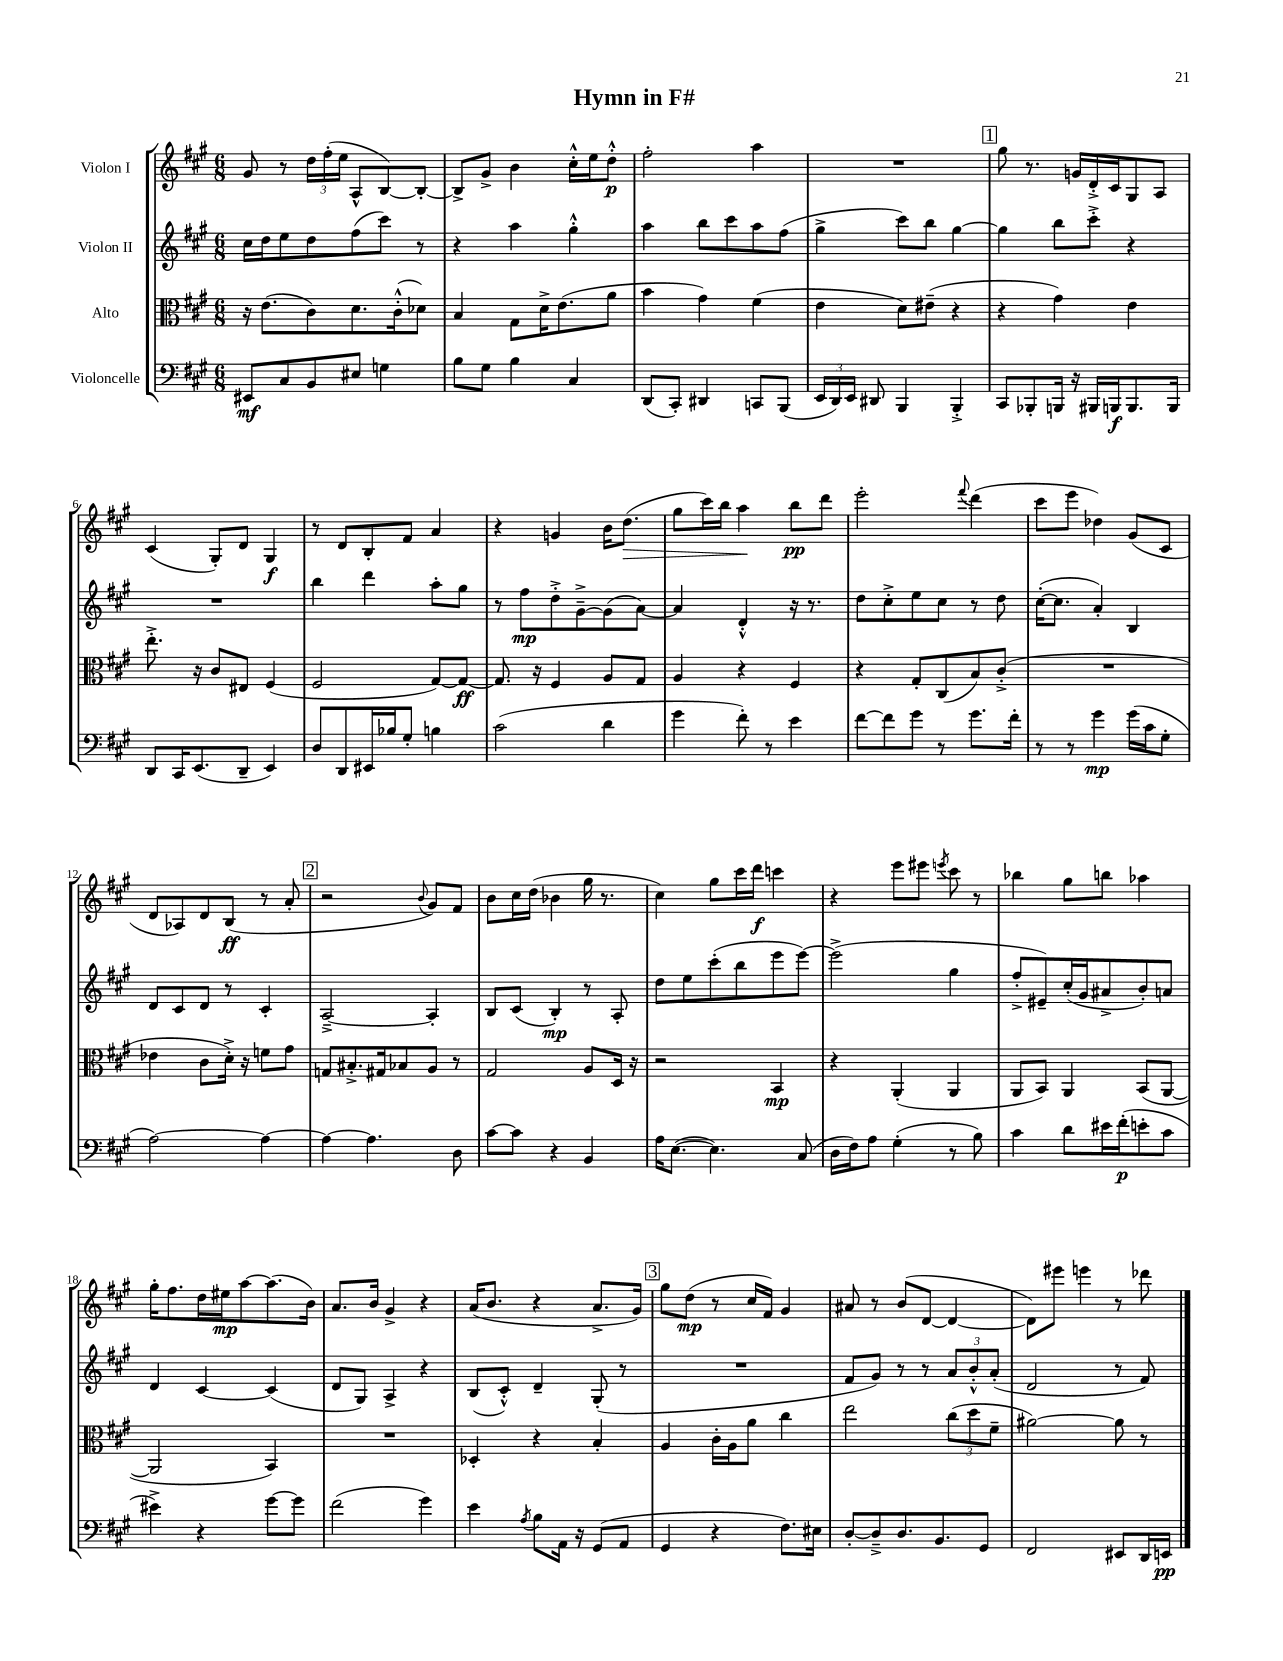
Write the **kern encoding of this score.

**kern	**dynam	**kern	**dynam	**kern	**dynam	**kern	**dynam
*part4	*part4	*part3	*part3	*part2	*part2	*part1	*part1
*staff4	*staff4	*staff3	*staff3	*staff2	*staff2	*staff1	*staff1
*I"Violoncelle	*	*I"Alto	*	*I"Violon II	*	*I"Violon I	*
*clefF4	*	*clefC3	*	*clefG2	*	*clefG2	*
*k[f#c#g#]	*	*k[f#c#g#]	*	*k[f#c#g#]	*	*k[f#c#g#]	*
*M6/8	*	*M6/8	*	*M6/8	*	*M6/8	*
=1	=1	=1	=1	=1	=1	=1	=1
8EE#X/L	mf	16r	.	16cc#\LL	.	8g#/	.
.	.	(8.e\L	.	16dd\J	.	.	.
8C#/	.	.	.	8ee\	.	8r	.
8BB/	.	8c#\)	.	8dd\	.	24dd\LL	.
.	.	.	.	.	.	(24ff#'\	.
.	.	.	.	.	.	24ee\JJ	.
8E#X/J	.	8.d\	.	(8ff#\	.	8A^^/L	.
4Gn\	.	.	.	8ccc#\J)	.	[8B/)	.
.	.	(16c#'^^\k	.	.	.	.	.
.	.	8d-X\J)	.	8r	.	8B'/J_	.
=2	=2	=2	=2	=2	=2	=2	=2
8B\L	.	4B/	.	4r	.	8B^/L]	.
8G#\J	.	.	.	.	.	8g#^/J	.
4B\	.	8G#\L	.	4aa\	.	4b\	.
.	.	16d^\K	.	.	.	.	.
.	.	(8.e\	.	.	.	.	.
4C#/	.	.	.	4gg#'^^\	.	16cc#'^^\LL	.
.	.	.	.	.	.	16ee\J	.
.	.	8a\J	.	.	.	8dd'^^\J	p
=3	=3	=3	=3	=3	=3	=3	=3
(8DD/L	.	4b\	.	4aa\	.	2ff#'\	.
8CC#'/J)	.	.	.	.	.	.	.
4DD#X/	.	4g#\)	.	8bb\L	.	.	.
.	.	.	.	8ccc#\	.	.	.
8CCn/L	.	(4f#\	.	8aa\	.	4aa\	.
(8BBB/J	.	.	.	(8ff#\J	.	.	.
=4	=4	=4	=4	=4	=4	=4	=4
24EE/LL	.	4e\	.	4gg#^\	.	2.r	.
24DD/)	.	.	.	.	.	.	.
24EE/JJ	.	.	.	.	.	.	.
8DD#X/	.	.	.	.	.	.	.
4BBB/	.	8d\L)	.	8ccc#\L)	.	.	.
.	.	(8e#X~\J	.	8bb\J	.	.	.
4BBB'^/	.	4r	.	[4gg#\	.	.	.
!!LO:REH:place=s1:t=1
=5	=5	=5	=5	=5	=5	=5	=5
8CC#/L	.	4r	.	4gg#\]	.	8gg#\	.
8BBB-X'/	.	.	.	.	.	8.r	.
16BBBn/Jk	.	4g#\)	.	8bb\L	.	.	.
16r	.	.	.	.	.	16gn/LL	.
16BBB#X/LL	.	.	.	8ccc#'^\J	.	16d'^/	.
16BBBn/J	f	.	.	.	.	16c#/J	.
8.BBB/	.	4e\	.	4r	.	8G#/	.
.	.	.	.	.	.	8A/J	.
16BBB/Jk	.	.	.	.	.	.	.
!!LO:LB:g=z
=6	=6	=6	=6	=6	=6	=6	=6
8DD/L	.	8.ee'^\	.	2.r	.	(4c#/	.
16CC#/K	.	.	.	.	.	.	.
(8.EE/	.	16r	.	.	.	.	.
.	.	8c#/L	.	.	.	8G#'/L)	.
8DD~/J	.	8E#X/J	.	.	.	8d/J	.
4EE/)	.	(4F#/	.	.	.	4G#/	f
=7	=7	=7	=7	=7	=7	=7	=7
8D/L	.	2F#/	.	4bb\	.	8r	.
8DD/	.	.	.	.	.	8d/L	.
16EE#X/L	.	.	.	4ddd\	.	8B'/	.
16B-X/J	.	.	.	.	.	.	.
8G#'/J	.	.	.	.	.	8f#/J	.
4Bn\	.	[8G#/L)	.	8aa'\L	.	4a/	.
.	.	8G#/J_	ff	8gg#\J	.	.	.
=8	=8	=8	=8	=8	=8	=8	=8
(2c#\	.	8.G#/]	.	8r	.	4r	.
.	.	.	.	8ff#\L	mp	.	.
.	.	16r	.	.	.	.	.
.	.	4F#/	.	8dd'^\	.	4gn/	.
.	.	.	.	[8g#~^\	.	.	.
4d\	.	8A/L	.	(8g#\]	.	16b\KL	.
!	!	!	!	!	!	!	!LO:HP:b
.	.	.	.	.	.	(8.dd\J	>
.	.	8G#/J	.	[8a\J)	.	.	.
=9	=9	=9	=9	=9	=9	=9	=9
4g#\	.	4A/	.	4a/]	.	8gg#\L	.
.	.	.	.	.	.	16ccc#\L)	.
.	.	.	.	.	.	16bb\JJ	.
8f#'\)	.	4r	.	4d'^^/	.	4aa\	.
8r	.	.	.	.	.	.	.
4e\	.	4F#/	.	16r	.	8bb\L	] pp
.	.	.	.	8.r	.	.	.
.	.	.	.	.	.	8ddd\J	.
=10	=10	=10	=10	=10	=10	=10	=10
[8f#\L	.	4r	.	8dd\L	.	2eee'\	.
8f#\]	.	.	.	8cc#'^\	.	.	.
8g#\J	.	8G#'/L	.	8ee\	.	.	.
8r	.	(8C#/	.	8cc#\J	.	.	.
.	.	.	.	.	.	8qqfff#/	.
8.g#\L	.	8B/)	.	8r	.	(4ddd\	.
.	.	(8c#'^/J	.	8dd\	.	.	.
16f#'\Jk	.	.	.	.	.	.	.
=11	=11	=11	=11	=11	=11	=11	=11
8r	.	2.r	.	([16cc#'\KL	.	8ccc#\L	.
.	.	.	.	8.cc#\J]	.	.	.
8r	.	.	.	.	.	8eee\J	.
4g#\	mp	.	.	4a'/)	.	4dd-X\)	.
(16g#\LL	.	.	.	4B/	.	(8g#/L	.
16c#\J	.	.	.	.	.	.	.
8G#'\J	.	.	.	.	.	8c#/J	.
!!LO:LB:g=z
=12	=12	=12	=12	=12	=12	=12	=12
[2A\)	.	4e-X\	.	8d/L	.	8d/L	.
.	.	.	.	8c#/	.	8A-X/)	.
.	.	8c#\L	.	8d/J	.	8d/	.
.	.	16d'^\Jk)	.	8r	.	(8B/J	ff
.	.	16r	.	.	.	.	.
4A\_	.	8fn\L	.	4c#'/	.	8r	.
.	.	8g#\J	.	.	.	8a'/	.
!!LO:REH:place=s1:t=2
=13	=13	=13	=13	=13	=13	=13	=13
4A\_	.	8Gn/L	.	[2A~^/	.	2r	.
.	.	8.B#X'^/	.	.	.	.	.
4.A\]	.	.	.	.	.	.	.
.	.	16G#X/k	.	.	.	.	.
.	.	8B-X/	.	.	.	.	.
.	.	.	.	.	.	8qqb/	.
.	.	8A/J	.	4A'/]	.	8g#/L)	.
8D\	.	8r	.	.	.	8f#/J	.
=14	=14	=14	=14	=14	=14	=14	=14
[8c#\L	.	2G#/	.	8B/L	.	8b\L	.
8c#\J]	.	.	.	(8c#/J	.	16cc#\L	.
.	.	.	.	.	.	(16dd\JJ	.
4r	.	.	.	4B'/)	mp	4b-X\	.
4BB/	.	8A/L	.	8r	.	16gg#\	.
.	.	.	.	.	.	8.r	.
.	.	16D/Jk	.	8A'/	.	.	.
.	.	16r	.	.	.	.	.
=15	=15	=15	=15	=15	=15	=15	=15
16A\KL	.	2r	.	8dd\L	.	4cc#\)	.
([8.E\J	.	.	.	.	.	.	.
.	.	.	.	8ee\	.	.	.
4.E\])	.	.	.	(8ccc#'\	.	8gg#\L	.
.	.	.	.	8bb\	.	16ccc#\L	.
.	.	.	.	.	.	16ddd\JJ	f
.	.	4BB/	mp	8eee\	.	4cccn\	.
(8C#/	.	.	.	[8eee\J)	.	.	.
=16	=16	=16	=16	=16	=16	=16	=16
16D\LL	.	4r	.	(2eee^\]	.	4r	.
16F#\J)	.	.	.	.	.	.	.
8A\J	.	.	.	.	.	.	.
(4G#'\	.	(4AA'/	.	.	.	8eee\L	.
.	.	.	.	.	.	8eee#X\J	.
.	.	.	.	.	.	8qeeen/	.
8r	.	4AA/	.	4gg#\	.	8ccc#\	.
8B\)	.	.	.	.	.	8r	.
=17	=17	=17	=17	=17	=17	=17	=17
4c#\	.	8AA/L	.	8ff#'^/L	.	4bb-X\	.
.	.	8BB/J)	.	8e#X~/)	.	.	.
8d\L	.	4AA/	.	(16cc#'/L	.	8gg#\L	.
.	.	.	.	16g#/J	.	.	.
16e#X\L	.	.	.	8a#X^/	.	8bbn\J	.
(16f#'\J	p	.	.	.	.	.	.
8en'\	.	(8BB/L	.	8b'/)	.	4aa-X\	.
8c#\J	.	[8AA/J	.	8an/J	.	.	.
!!LO:LB:g=z
=18	=18	=18	=18	=18	=18	=18	=18
4e#X^\)	.	2AA/]	.	4d/	.	16gg#'\KL	.
.	.	.	.	.	.	8.ff#\	.
4r	.	.	.	[4c#/	.	16dd\L	.
.	.	.	.	.	.	16ee#X\J	mp
.	.	.	.	.	.	[8aa\	.
[8g#\L	.	4BB/)	.	(4c#/]	.	(8.aa\]	.
8g#\J]	.	.	.	.	.	.	.
.	.	.	.	.	.	16b\Jk)	.
=19	=19	=19	=19	=19	=19	=19	=19
(2f#\	.	2.r	.	8d/L	.	8.a/L	.
.	.	.	.	8G#/J)	.	.	.
.	.	.	.	.	.	16b/Jk	.
.	.	.	.	4A^/	.	4g#^/	.
4g#\)	.	.	.	4r	.	4r	.
=20	=20	=20	=20	=20	=20	=20	=20
4e\	.	4D-X'/	.	(8B/L	.	(16a/KL	.
.	.	.	.	.	.	8.b/J	.
.	.	.	.	8c#'^^/J)	.	.	.
8qA/	.	.	.	.	.	.	.
8B\L	.	4r	.	4d~/	.	4r	.
16AA\Jk	.	.	.	.	.	.	.
16r	.	.	.	.	.	.	.
(8GG#/L	.	4B'/	.	(8G#'/	.	8.a^/L	.
8AA/J	.	.	.	8r	.	.	.
.	.	.	.	.	.	16g#/Jk)	.
!!LO:REH:place=s1:t=3
=21	=21	=21	=21	=21	=21	=21	=21
4GG#/	.	4A/	.	2.r	.	8gg#\L	.
.	.	.	.	.	.	(8dd\J	mp
4r	.	16c#'\LL	.	.	.	8r	.
.	.	16A\J	.	.	.	.	.
.	.	8a\J	.	.	.	16cc#/LL	.
.	.	.	.	.	.	16f#/JJ)	.
8.F#\L)	.	4cc#\	.	.	.	4g#/	.
16E#X\Jk	.	.	.	.	.	.	.
=22	=22	=22	=22	=22	=22	=22	=22
[8D'/L	.	2ee\	.	8f#/L	.	8a#X/	.
8D~^/]	.	.	.	8g#/J)	.	8r	.
8.D/	.	.	.	8r	.	(8b/L	.
.	.	.	.	8r	.	[8d/J	.
8.BB/	.	.	.	.	.	.	.
.	.	(12cc#\L	.	12a/L	.	4d/_	.
.	.	12dd\	.	12b'^^/	.	.	.
8GG#/J	.	.	.	.	.	.	.
.	.	12f#~\J	.	(12a'/J	.	.	.
=23	=23	=23	=23	=23	=23	=23	=23
2FF#/	.	[2a#X\)	.	2d/	.	8d\L])	.
.	.	.	.	.	.	8eee#X\J	.
.	.	.	.	.	.	4eeen\	.
8EE#X/L	.	8a#\]	.	8r	.	8r	.
16DD/L	.	8r	.	8f#/)	.	8ddd-X\	.
16EEn/JJ	pp	.	.	.	.	.	.
==	==	==	==	==	==	==	==
*-	*-	*-	*-	*-	*-	*-	*-
